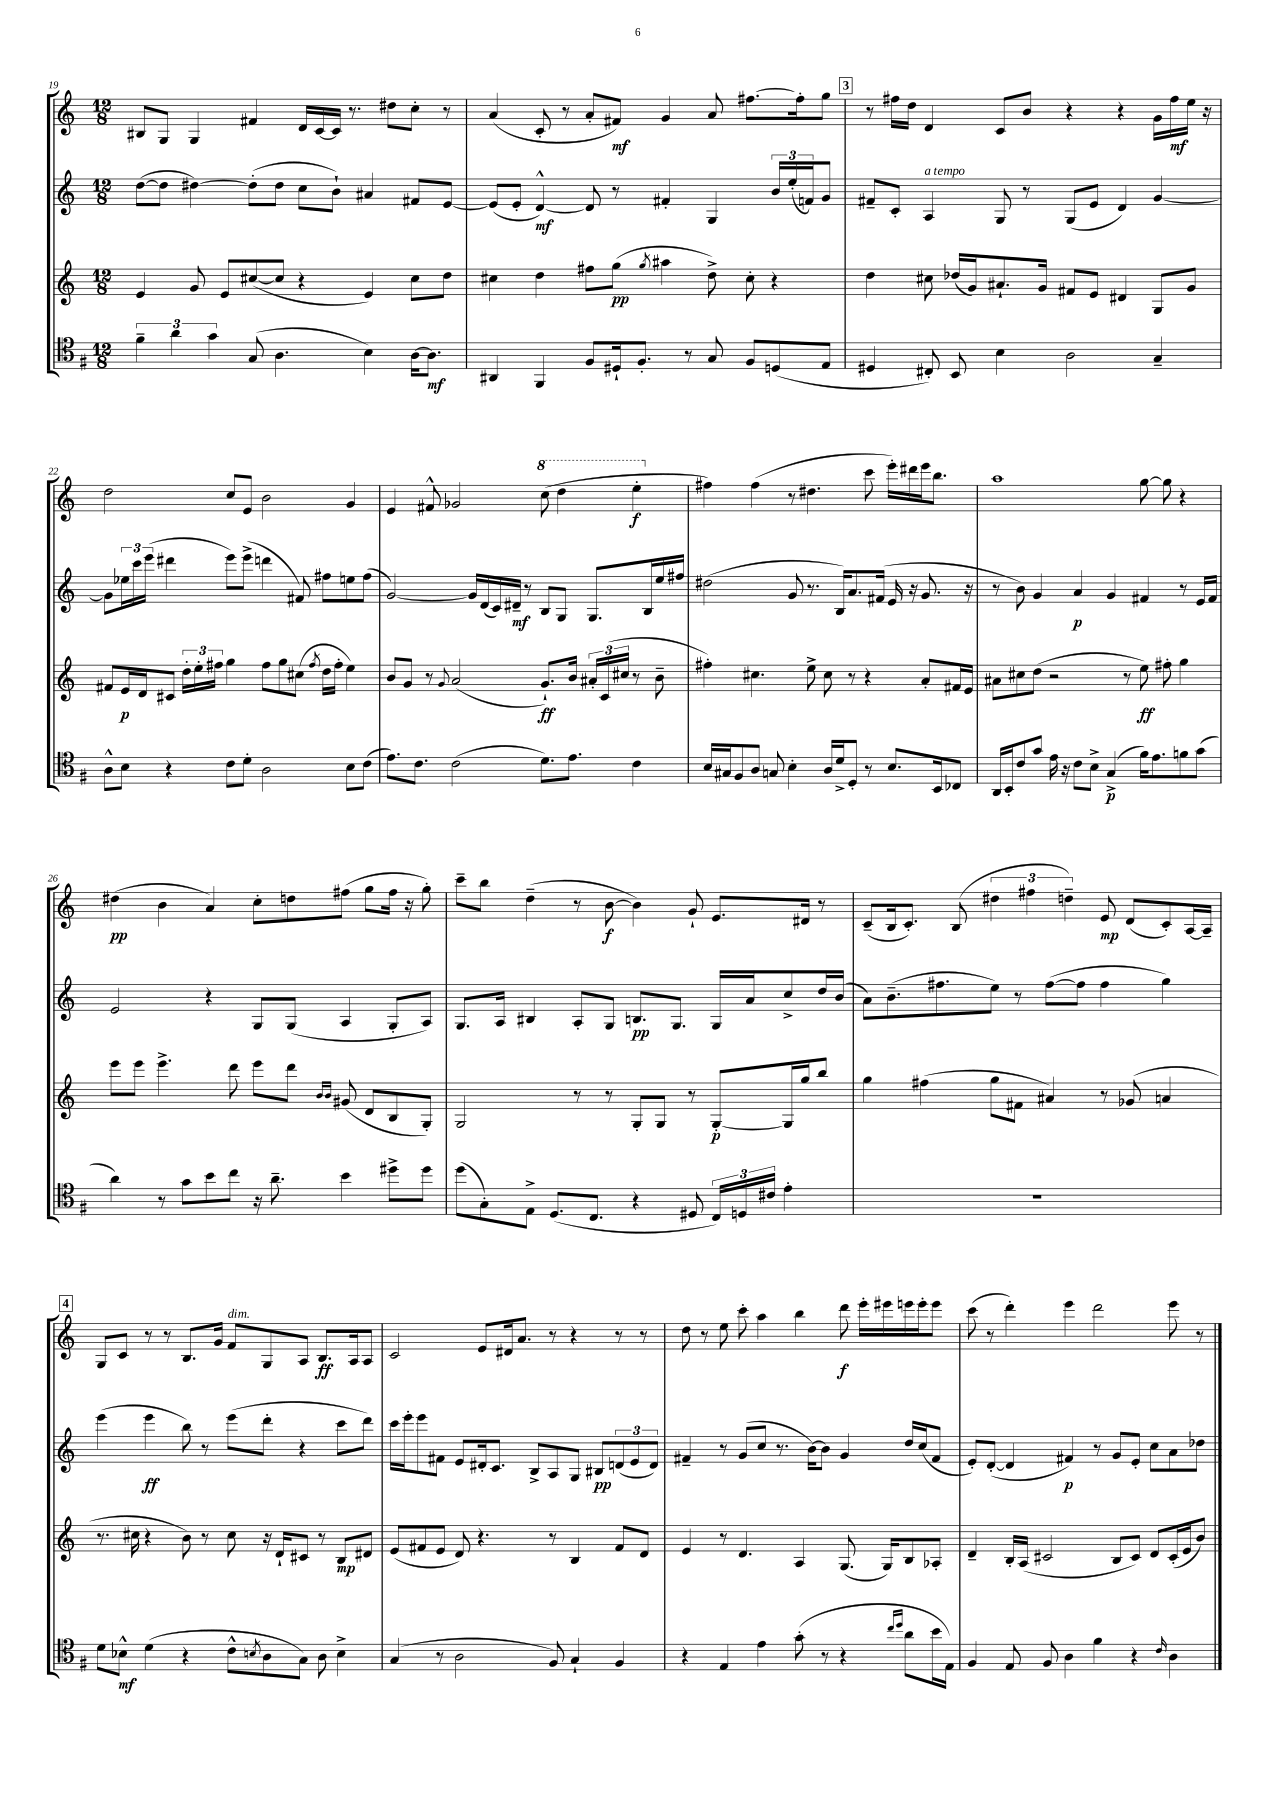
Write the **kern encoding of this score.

**kern	**kern	**kern	**kern
*staff4	*staff3	*staff2	*staff1
*clefC4	*clefG2	*clefG2	*clefG2
*k[f#]	*k[]	*k[]	*k[]
*M12/8	*M12/8	*M12/8	*M12/8
6f#~\	4e/	([8dd\L	8B#/L
.	.	8dd\]J	8G/J
6a\	.	.	.
.	8g/	[4dd#\)	4G/
6g\	.	.	.
.	8e/L	.	.
(8G/	([8cc#/	(8dd#'\]L	4f#/
4.A\	8cc#/]J	8dd#\J	.
.	4r	8cc\L	16d/LL
.	.	.	[16c/
.	.	8b`\J)	16c/]JJ
.	.	.	8.r
4B\)	4e/)	4a#/	.
.	.	.	8dd#\L
[16A\LK	8cc#\L	8f#/L	8cc'\J
8.A\]J	.	.	.
.	8dd\J	[8e/J	8r
=	=	=	=
4AA#/	4cc#\	(8e/]L	(4a/
.	.	8e'/J	.
4FF#/	4dd\	[4d^^/)	8c'/
.	.	.	8r
8F#/L	8ff#\L	8d/]	8a'/L
16D#`/k	(8gg\J	8r	8f#/J)
8.F#'/J	.	.	.
.	8qgg/	.	.
.	4aa#\	4f#'/	4g/
8r	.	.	.
8G/	8dd^\)	4G/	8a/
8F#/L	8cc#'\	.	[8.ff#\L
(8D/	4r	24b/LL	.
.	.	(24ee'/	.
.	.	.	16ff#'\]k
.	.	24f/J)	.
8E/J	.	8g/J	8gg\J
=	=	=	=
4D#/	4dd\	8f#~/L	8r
.	.	8c'/J	16ff#\LL
.	.	.	16dd\JJ
8C#'/)	8cc#\	4A/	4d/
8BB/	(16dd-/LL	.	.
.	16g/J)	.	.
4B\	8.a#`/	8G/	8c/L
.	.	8r	8b/J
.	16g/Jk	.	.
2A\	8f#/L	(8G/L	4r
.	8e/J	8e/J	.
.	4d#/	4d/)	4r
4G~/	8G/L	[4g/	16g\LL
.	.	.	16ff#\
.	8g/J	.	16ee\JJ
.	.	.	16r
=	=	=	=
8A^^\L	8f#/L	8g\]L	2dd\
8B\J	16e/L	24ee-\L	.
.	.	24ccc\	.
.	16d/J	.	.
.	.	(24eee\JJ	.
4r	8c#/J	4ddd#\	.
.	24dd'\LL	.	.
.	24ee'\	.	.
.	24ff#\JJ	.	.
8c\L	4gg\	8eee\L)	8cc/L
8d'\J	.	(8eee^\J	8e/J
2A\	8ff#\L	4ddd\	2b\
.	8gg\	.	.
.	(8cc#\J	8f#/)	.
.	8qff#/	.	.
.	16dd\LL	8ff#\L	.
.	16ff#'\JJ	.	.
8B\L	4ee\)	8ee\	4g/
(8c\J	.	(8ff#\J	.
=	=	=	=
8.e\L)	8b/L	[2g/)	4e/
.	8g/J	.	.
8.c\J	.	.	.
.	8r	.	8f#^^/
.	8qqg/	.	.
(2c\	(2a/	.	2g-/
.	.	16g/]LL	.
.	.	(16d/	.
.	.	16c/)	.
.	.	16d#~/JJ	.
.	.	8r	.
8.d\L)	8.g`/L)	8B/L	(8ccc\
.	.	8G/J	4ddd\
8.e\J	16b/Jk	.	.
.	24a#'/LL	8.G/L	.
.	(24c/	.	.
.	24cc#/JJ	.	.
4c\	8r	.	4eee'\
.	.	16B/L	.
.	8b~\	16ee/	.
.	.	16ff#/JJ	.
=	=	=	=
16B/LL	4ff#'\)	(2dd#\	4ff#\)
16G#/J	.	.	.
8F#/	.	.	.
8A/J	4.cc#\	.	(4ff#\
8G/	.	.	.
4B'\	.	8g/	8r
.	8ee^\	8.r	4.dd#\
16A/LL	8cc#\	.	.
16d^/J	.	16B/LK)	.
8D'/J	8r	8.a/	.
8r	4r	.	8ccc\
.	.	(16f#/Jk	.
8.B/L	.	16e/	16eee'\LL)
.	.	16r	16ddd#\
.	8a'/L	8.g/	16eee\J
16BB/k	.	.	8.bb\J
8C-/J	16f#/L	.	.
.	16e/JJ	16r	.
=	=	=	=
16AA/LL	8a#\L	8r	1aa
16BB'/J	.	.	.
8c/	8cc#\	8b\)	.
8g/J	(8dd\J	4g/	.
16e\	2r	.	.
16r	.	.	.
8c\L	.	4a/	.
8B^\J	.	.	.
(4G^/	.	4g/	.
.	8r	.	.
16f#\LK)	8ee\)	4f#/	[8gg\
8.e\	.	.	.
.	8ff#'\	.	8gg\]
8f\	4gg\	8r	4r
(8g\J	.	16e/LL	.
.	.	16f#/JJ	.
=	=	=	=
4a\)	8eee\L	2e/	(4dd#\
.	8eee\J	.	.
8r	4.eee^\	.	4b\
8g\L	.	.	.
8b\	.	4r	4a/)
8cc\J	8ddd\	.	.
16r	8eee\L	8G/L	8cc'\L
8.a~\	.	.	.
.	8ddd\J	(8G/J	8dd\
.	16qqb/LL	.	.
.	16qqb/JJ	.	.
4b\	(8g#/	4A/	(8ff#\J
.	8d/L	.	8gg\L
8dd#^\L	8B/	8G'/L	16ff#\Jk
.	.	.	16r
8dd#\J	8G'/J)	8A/J)	8gg'\)
=	=	=	=
(8dd\L	2G/	8.G/L	8ccc~\L
8G'\)	.	.	8bb\J
.	.	16A/Jk	.
8E^\J	.	4B#/	(4dd~\
(8.D/L	.	.	.
.	8r	8A'/L	8r
8.C/J	.	.	.
.	8r	8G/J	[8b\
4r	8G'/L	8.B/L	4b\])
.	8G/J	.	.
.	.	8.G/J	.
8D#/	8r	.	8g`/
24C/LL)	[8G'/L	16G/LL	8.e/L
24D/	.	.	.
.	.	16a/J	.
24c#/JJ	.	.	.
4e'\	16G/]L	8cc^/	.
.	16gg/J	.	16d#/Jk
.	8bb/J	16dd/L	8r
.	.	(16b/JJ	.
=	=	=	=
1.r	4gg\	8a\L)	(8c~/L
.	.	(8.b~\	16B/k
.	.	.	8.c'/J)
.	(4ff#\	.	.
.	.	8.ff#\	.
.	.	.	(8B/
.	8gg\L	8ee\J)	6dd#\
.	8f#\J	8r	.
.	.	.	6ff#\
.	4a#/)	([8ff#\L	.
.	.	.	6dd~\)
.	.	8ff#\]J	.
.	8r	4ff#\	8e/
.	(8g-/	.	(8d/L
.	4a/	4gg\)	8c'/)
.	.	.	[16A/L
.	.	.	16A~/]JJ
=	=	=	=
8d\L	8.r	(4eee\	8G/L
8B-^^\J	.	.	8c/J
.	16cc#\	.	.
(4d\	4r	4eee\	8r
.	.	.	8r
4r	8b\)	8bb\)	8.B/L
.	8r	8r	.
.	.	.	16g/Jk
8c^^\L	8cc#\	(8eee\L	8f/L
8qB/	.	.	.
8A\	16r	8ddd'\J	8G/
.	16d`/LK	.	.
8G\J)	8c#/J	4r	8A/J
8A\	8r	.	8.B/L
4B^\	8B/L	8ccc\L	.
.	.	.	16A/k
.	8d#/J	8ddd\J)	8A/J
=	=	=	=
(4G/	(8e/L	16ccc\LL	2c/
.	.	16eee'\J	.
.	8f#/	8eee\	.
8r	8e/J	8f#\J	.
2A\	8d/)	8e/L	.
.	4.r	16d#'/k	8e/L
.	.	8.c/J	.
.	.	.	16d#/k
.	.	.	8.a/J
.	.	8B^/L	.
8F#/)	8r	8A/	8r
4G`/	4B/	8G/J	4r
.	.	8B#/L	.
4F#/	8f#/L	(12d/	8r
.	.	12e/	.
.	8d/J	.	8r
.	.	12d/J)	.
=	=	=	=
4r	4e/	4f#~/	8dd\
.	.	.	8r
4E/	8r	8r	8ee\
.	4.d/	(8g/L	8ccc'\
4e\	.	8cc/J	4aa\
.	.	8.r	.
(8g'\	4A/	.	4bb\
.	.	[16b\LK)	.
8r	.	8b\]J	.
4r	(8.G/	4g/	8ddd\
.	.	.	16eee'\LL
.	16G/LK)	.	16eee#\
16qqcc/LL	.	.	.
16qqdd/JJ	.	.	.
8a\L	8B/	16dd/LL	16eee\
.	.	(16cc/J	16eee'\J
16b\L	8A-'/J	8f#/J	8eee\J
16E\JJ)	.	.	.
=	=	=	=
4F#/	4d~/	8e'/L)	(8ccc\
.	.	([8d'/J	8r
8E/	16B'/LL	4d/]	4ddd'\)
.	(16A/JJ	.	.
8F#/	2c#/	.	.
4A\	.	4f#/)	4eee\
4f#\	.	8r	2ddd\
.	8B/L	8g/L	.
4r	8c#/J)	8e'/J	.
.	8d/L	8cc\L	.
16qqc/	.	.	.
4A\	(16c#'/L	8a\	8eee\
.	16e/J	.	.
.	8b/J)	8dd-\J	8r
==	==	==	==
*-	*-	*-	*-
